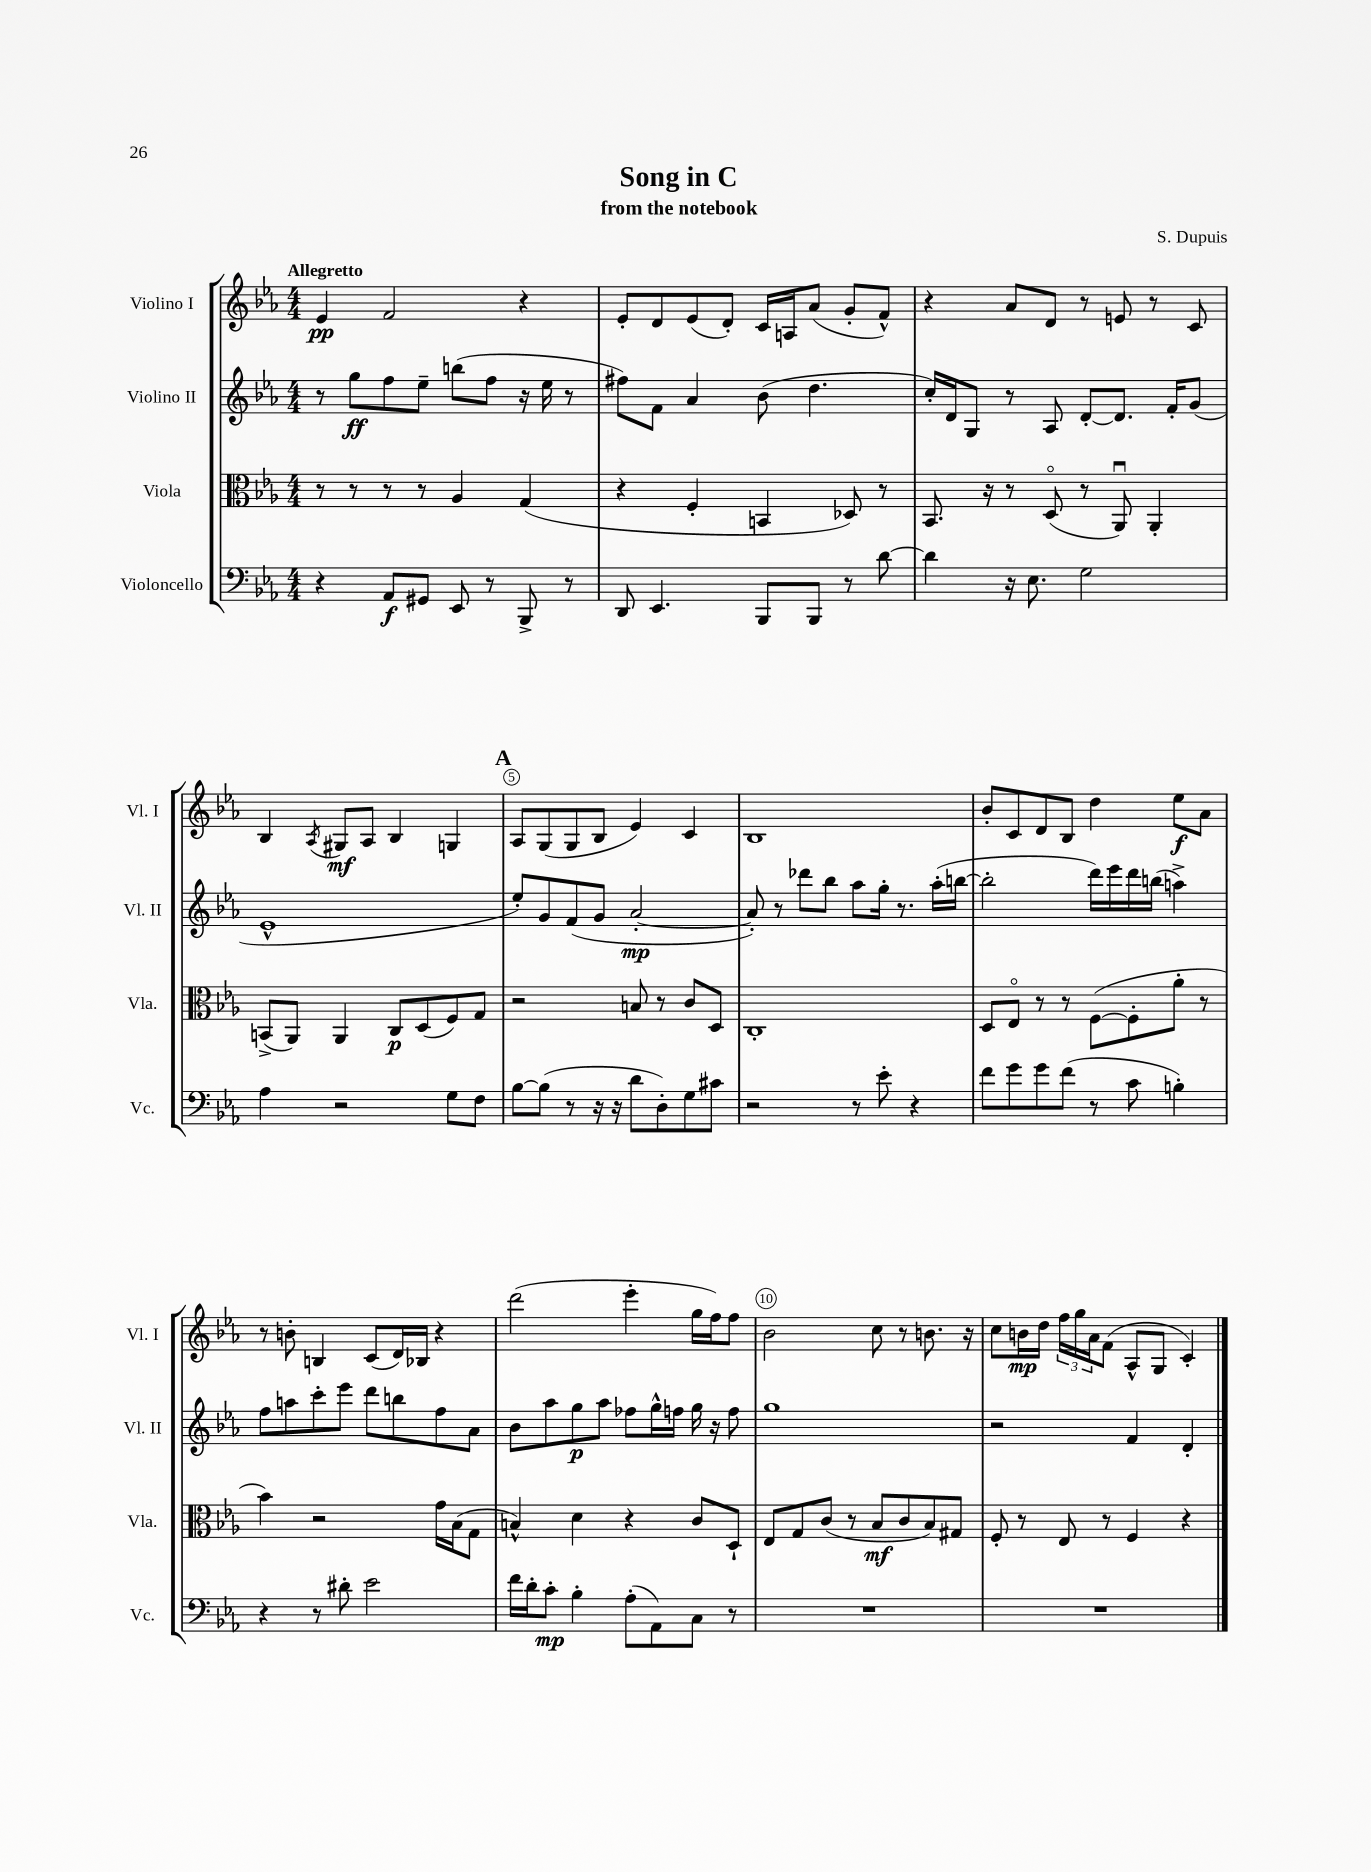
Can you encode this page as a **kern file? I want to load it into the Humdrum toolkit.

**kern	**dynam	**kern	**dynam	**kern	**dynam	**kern	**dynam
*part4	*part4	*part3	*part3	*part2	*part2	*part1	*part1
*staff4	*staff4	*staff3	*staff3	*staff2	*staff2	*staff1	*staff1
*I"Violoncello	*	*I"Viola	*	*I"Violino II	*	*I"Violino I	*
*I'Vc.	*	*I'Vla.	*	*I'Vl. II	*	*I'Vl. I	*
*clefF4	*	*clefC3	*	*clefG2	*	*clefG2	*
*k[b-e-a-]	*	*k[b-e-a-]	*	*k[b-e-a-]	*	*k[b-e-a-]	*
*M4/4	*	*M4/4	*	*M4/4	*	*M4/4	*
=1	=1	=1	=1	=1	=1	=1	=1
!	!	!	!	!	!	!LO:TX:a:B:t=Allegretto	!
4r	.	8r	.	8r	.	4e-/	pp
.	.	8r	.	8gg\L	ff	.	.
8AA-/L	f	8r	.	8ff\	.	2f/	.
8GG#X/J	.	8r	.	8ee-~\J	.	.	.
8EE-/	.	4A-/	.	(8bbn\L	.	.	.
8r	.	.	.	8ff\J	.	.	.
8BBB-^/	.	(4G/	.	16r	.	4r	.
.	.	.	.	16ee-\	.	.	.
8r	.	.	.	8r	.	.	.
=2	=2	=2	=2	=2	=2	=2	=2
8DD/	.	4r	.	8ff#X\L)	.	8e-'/L	.
4.EE-/	.	.	.	8f\J	.	8d/	.
.	.	4F'/	.	4a-/	.	(8e-/	.
.	.	.	.	.	.	8d'/J)	.
8BBB-/L	.	4BBn/	.	(8b-\	.	16c/LL	.
.	.	.	.	.	.	16An/J	.
8BBB-/J	.	.	.	4.dd\	.	(8a-/J	.
8r	.	8D-X/)	.	.	.	8g'/L	.
[8d\	.	8r	.	.	.	8f^^/J)	.
=3	=3	=3	=3	=3	=3	=3	=3
4d\]	.	8.BB-/	.	16cc'/LL)	.	4r	.
.	.	.	.	16d/J	.	.	.
.	.	.	.	8G/J	.	.	.
.	.	16r	.	.	.	.	.
16r	.	8r	.	8r	.	8a-/L	.
8.E-\	.	.	.	.	.	.	.
.	.	(8D/	.	8A-/	.	8d/J	.
2G\	.	8r	.	[8d'/L	.	8r	.
.	.	8AA-u/)	.	8.d/J]	.	8en/	.
.	.	4AA-'/	.	.	.	8r	.
.	.	.	.	16f'/KL	.	.	.
.	.	.	.	(8g/J	.	8c/	.
!!LO:LB:g=z
=4	=4	=4	=4	=4	=4	=4	=4
4A-\	.	(8BBn^/L	.	1e-^^	.	4B-/	.
.	.	8AA-/J)	.	.	.	.	.
.	.	.	.	.	.	8qA-/	.
2r	.	4AA-/	.	.	.	8G#X/L	mf
.	.	.	.	.	.	8A-/J	.
.	.	8C/L	p	.	.	4B-/	.
.	.	(8D/	.	.	.	.	.
8G\L	.	8F/)	.	.	.	4Gn/	.
8F\J	.	8G/J	.	.	.	.	.
!!LO:REH:place=s1:t=A
=5	=5	=5	=5	=5	=5	=5	=5
[8B-\L	.	2r	.	8ee-'/L)	.	8A-/L	.
(8B-\J]	.	.	.	8g/	.	(8G/	.
8r	.	.	.	(8f/	.	8G/	.
16r	.	.	.	8g/J	.	8B-/J	.
16r	.	.	.	.	.	.	.
8d\L	.	8Bn/	.	[2a-'/	mp	4e-/)	.
8D'\)	.	8r	.	.	.	.	.
8G\	.	8c/L	.	.	.	4c/	.
8c#X\J	.	8D/J	.	.	.	.	.
=6	=6	=6	=6	=6	=6	=6	=6
2r	.	1C'	.	8a-'/])	.	1B-	.
.	.	.	.	8r	.	.	.
.	.	.	.	8ddd-X\L	.	.	.
.	.	.	.	8bb-\J	.	.	.
8r	.	.	.	8aa-\L	.	.	.
8e-'\	.	.	.	16gg'\Jk	.	.	.
.	.	.	.	8.r	.	.	.
4r	.	.	.	.	.	.	.
.	.	.	.	(16aa-'\LL	.	.	.
.	.	.	.	[16bbn\JJ	.	.	.
=7	=7	=7	=7	=7	=7	=7	=7
8f\L	.	8D/L	.	2bb'\]	.	8b-'/L	.
8g\	.	8E-/J	.	.	.	8c/	.
8g\	.	8r	.	.	.	8d/	.
(8f\J	.	8r	.	.	.	8B-/J	.
8r	.	([8F\L	.	16ddd\LL)	.	4dd\	.
.	.	.	.	16eee-\	.	.	.
8c\	.	8F'\]	.	16ddd\	.	.	.
.	.	.	.	(16bbn\JJ	.	.	.
4Bn'\)	.	8a-'\J	.	4aan^\)	.	8ee-\L	f
.	.	8r	.	.	.	8a-\J	.
!!LO:LB:g=z
=8	=8	=8	=8	=8	=8	=8	=8
4r	.	4b-\)	.	8ff\L	.	8r	.
.	.	.	.	8aan\	.	8bn'\	.
8r	.	2r	.	8ccc'\	.	4Bn/	.
8d#X'\	.	.	.	8eee-\J	.	.	.
2e-\	.	.	.	8ddd\L	.	(8c/L	.
.	.	.	.	8bbn\	.	16d/L)	.
.	.	.	.	.	.	16B-X/JJ	.
.	.	16g\LL	.	8ff\	.	4r	.
.	.	(16B-\J	.	.	.	.	.
.	.	8G\J	.	8a-\J	.	.	.
=9	=9	=9	=9	=9	=9	=9	=9
16f\LL	.	4Bn^^/)	.	8b-\L	.	(2ddd\	.
16d'\J	.	.	.	.	.	.	.
8c'\J	mp	.	.	8aa-\	.	.	.
4B-'\	.	4d\	.	8gg\	p	.	.
.	.	.	.	8aa-\J	.	.	.
(8A-'\L	.	4r	.	8ff-X\L	.	4eee-'\	.
8AA-\)	.	.	.	16gg^^\L	.	.	.
.	.	.	.	16ffn\JJ	.	.	.
8C\J	.	8c/L	.	16gg\	.	16gg\LL	.
.	.	.	.	16r	.	16ff\J)	.
8r	.	8D`/J	.	8ff\	.	8ff\J	.
=10	=10	=10	=10	=10	=10	=10	=10
1r	.	8E-/L	.	1gg	.	2b-\	.
.	.	8G/	.	.	.	.	.
.	.	(8c/J	.	.	.	.	.
.	.	8r	.	.	.	.	.
.	.	8B-/L	mf	.	.	8cc\	.
.	.	8c/	.	.	.	8r	.
.	.	8B-/)	.	.	.	8.bn\	.
.	.	8G#X/J	.	.	.	.	.
.	.	.	.	.	.	16r	.
=11	=11	=11	=11	=11	=11	=11	=11
1r	.	8F'/	.	2r	.	8cc\L	.
.	.	8r	.	.	.	16bn\L	mp
.	.	.	.	.	.	16dd\JJ	.
.	.	8E-/	.	.	.	24ff\LL	.
.	.	.	.	.	.	24gg\	.
.	.	.	.	.	.	24a-\J	.
.	.	8r	.	.	.	(8f\J	.
.	.	4F/	.	4f/	.	8A-^^/L	.
.	.	.	.	.	.	8G/J	.
.	.	4r	.	4d'/	.	4c'/)	.
==	==	==	==	==	==	==	==
*-	*-	*-	*-	*-	*-	*-	*-
